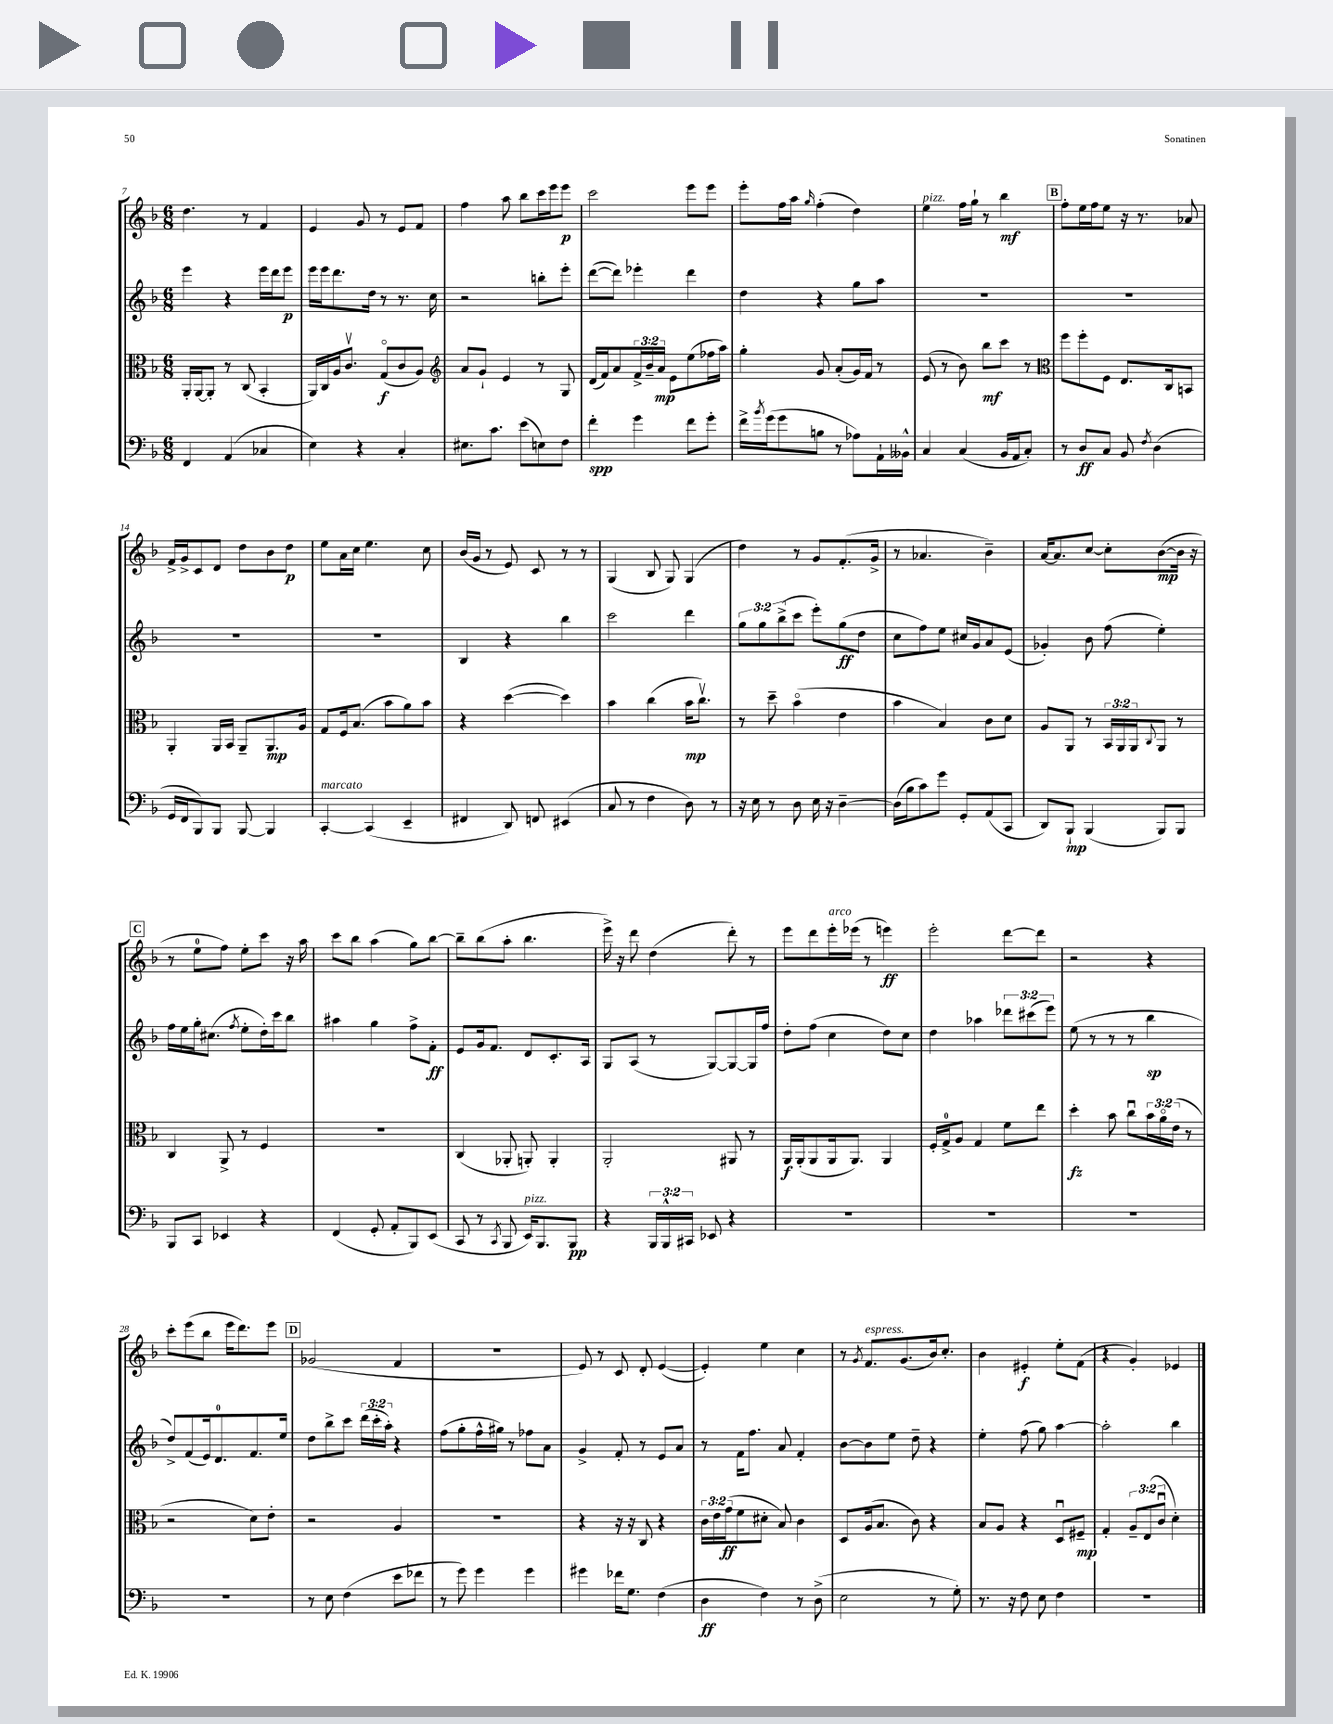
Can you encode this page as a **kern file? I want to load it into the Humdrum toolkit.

**kern	**dynam	**kern	**dynam	**kern	**dynam	**kern	**dynam
*part4	*part4	*part3	*part3	*part2	*part2	*part1	*part1
*staff4	*staff4	*staff3	*staff3	*staff2	*staff2	*staff1	*staff1
*clefF4	*	*clefC3	*	*clefG2	*	*clefG2	*
*k[b-]	*	*k[b-]	*	*k[b-]	*	*k[b-]	*
*M6/8	*	*M6/8	*	*M6/8	*	*M6/8	*
=7	=7	=7	=7	=7	=7	=7	=7
4FF/	.	16AA'/LL	.	4eee\	.	4.dd\	.
.	.	[16AA/J	.	.	.	.	.
.	.	8AA'/J]	.	.	.	.	.
(4AA/	.	8r	.	4r	.	.	.
.	.	(8C/	.	.	.	8r	.
4C-X/	.	4BB-'/	.	16eee\LL	.	4f/	.
.	.	.	.	16ddd\J	.	.	.
.	.	.	.	8eee\J	p	.	.
=8	=8	=8	=8	=8	=8	=8	=8
4E\)	.	16AA/LL)	.	16eee\LL	.	4e/	.
.	.	16C/	.	16eee\J	.	.	.
.	.	16A/J	.	8.ddd\	.	.	.
.	.	8.cv/J	.	.	.	.	.
4r	.	.	.	.	.	8g/	.
.	.	.	.	16dd\Jk	.	.	.
.	.	(8G/L	f	8r	.	8r	.
4C'/	.	8c/	.	8.r	.	8e/L	.
.	.	8A/J)	.	.	.	8f/J	.
.	.	.	.	16cc\	.	.	.
=9	=9	=9	=9	=9	=9	=9	=9
*	*	*clefG2	*	*	*	*	*
8.E#X\L	.	8a/L	.	2r	.	4ff\	.
.	.	8g`/J	.	.	.	.	.
8.c\J	.	.	.	.	.	.	.
.	.	4e/	.	.	.	8aa\	.
(8e\L	.	.	.	.	.	8bb-\L	.
8En\)	.	8r	.	8bbn'\L	.	16ccc\L	.
.	.	.	.	.	.	16eee\J	.
8F\J	.	8G/	.	8eee'\J	.	8eee\J	p
=10	=10	=10	=10	=10	=10	=10	=10
4f'\	spp	(16d/LL	.	([8ddd\L	.	2ccc\	.
.	.	16f/J)	.	.	.	.	.
.	.	8a/	.	8ddd\J])	.	.	.
4g\	.	24f^/L	.	4eee-X'\	.	.	.
.	.	24b-~/	.	.	.	.	.
.	.	24a/JJ	mp	.	.	.	.
.	.	8e\L	.	.	.	.	.
8f\L	.	(8ee\	.	4ddd\	.	8eee\L	.
8g'\J	.	16ff-X\L	.	.	.	8eee\J	.
.	.	16aa\JJ)	.	.	.	.	.
=11	=11	=11	=11	=11	=11	=11	=11
16f^\LL	.	4gg'\	.	4dd\	.	8eee'\L	.
8qb-/	.	.	.	.	.	.	.
(16g\J	.	.	.	.	.	.	.
8g\	.	.	.	.	.	16ff\L	.
.	.	.	.	.	.	16aa\JJ	.
.	.	.	.	.	.	16qqgg/	.
8Bn\J	.	8g/	.	4r	.	(4ff'\	.
8r	.	(8a'/L	.	.	.	.	.
8A-X\L)	.	16g/L)	.	8gg\L	.	4dd\)	.
.	.	16f/JJ	.	.	.	.	.
16AA`\L	.	8r	.	8aa\J	.	.	.
16BB--X^^\JJ	.	.	.	.	.	.	.
=12	=12	=12	=12	=12	=12	=12	=12
!	!	!	!	!	!	!LO:TX:a:i:t=pizz.	!
4C/	.	(8e/	.	2.r	.	4ee\	.
.	.	8r	.	.	.	.	.
(4C/	.	8b-\)	.	.	.	16ff\LL	.
.	.	.	.	.	.	16gg`\JJ	.
.	.	8bb-\L	mf	.	.	8r	.
16BB-/LL	.	8ccc\J	.	.	.	4bb-\	mf
16AA/J	.	.	.	.	.	.	.
8C'/J)	.	8r	.	.	.	.	.
!!LO:REH:place=s1:t=B
=13	=13	=13	=13	=13	=13	=13	=13
*	*	*clefC3	*	*	*	*	*
8r	.	8ff\L	.	2.r	.	8ff'\L	.
8D/L	ff	8ff'\	.	.	.	16ee\L	.
.	.	.	.	.	.	16ff\J	.
8C/J	.	8F\J	.	.	.	8ee\J	.
8BB-/	.	8.E/L	.	.	.	16r	.
.	.	.	.	.	.	8.r	.
8qF/	.	.	.	.	.	.	.
(4D\	.	.	.	.	.	.	.
.	.	16C/k	.	.	.	.	.
.	.	8BBn/J	.	.	.	8a-X/	.
!!LO:LB:g=z
=14	=14	=14	=14	=14	=14	=14	=14
16GG/LL	.	4AA'/	.	2.r	.	16f^/LL	.
16FF/J	.	.	.	.	.	16g^/J	.
8BBB-/)	.	.	.	.	.	8c/	.
8BBB-/J	.	16AA/LL	.	.	.	8d/J	.
.	.	16BB-/JJ	.	.	.	.	.
[8BBB-/	.	8AA~/L	.	.	.	8dd\L	.
4BBB-/]	.	8.AA/	mp	.	.	8b-\	.
.	.	.	.	.	.	8dd\J	p
.	.	16A/Jk	.	.	.	.	.
=15	=15	=15	=15	=15	=15	=15	=15
!LO:TX:a:i:t=marcato	!	!	!	!	!	!	!
[4CC'/	.	8G/L	.	2.r	.	8ee\L	.
.	.	16F/k	.	.	.	16a\L	.
.	.	(8.B-/J	.	.	.	16cc\JJ	.
(4CC/]	.	.	.	.	.	4.ee\	.
.	.	8b-\L	.	.	.	.	.
4EE~/	.	8a\)	.	.	.	.	.
.	.	8b-\J	.	.	.	8cc\	.
=16	=16	=16	=16	=16	=16	=16	=16
4FF#X/	.	4r	.	4B-/	.	(16b-/LL	.
.	.	.	.	.	.	16g/JJ	.
.	.	.	.	.	.	8r	.
8DD/)	.	([4dd\	.	4r	.	8e/)	.
8FFn/	.	.	.	.	.	8c/	.
(4EE#X/	.	4dd\])	.	4bb-\	.	8r	.
.	.	.	.	.	.	8r	.
=17	=17	=17	=17	=17	=17	=17	=17
8C/	.	4b-\	.	2ccc\	.	(4G/	.
8r	.	.	.	.	.	.	.
4F\	.	(4cc\	.	.	.	8B-/	.
.	.	.	.	.	.	8G/)	.
8D\)	.	16b-\KL	mp	4ddd\	.	(4G/	.
.	.	8.ccv\J)	.	.	.	.	.
8r	.	.	.	.	.	.	.
=18	=18	=18	=18	=18	=18	=18	=18
16r	.	8r	.	12gg\L	.	4dd\)	.
16E\	.	.	.	.	.	.	.
.	.	.	.	12gg\	.	.	.
8r	.	8dd~\	.	.	.	.	.
.	.	.	.	(12bb-^\	.	.	.
8D\	.	(4b-\	.	8ccc\J	.	8r	.
16E\	.	.	.	8eee'\L)	.	8g/L	.
16r	.	.	.	.	.	.	.
[4D~\	.	4e\	.	(8gg\	ff	(8.f'/	.
.	.	.	.	8dd\J	.	.	.
.	.	.	.	.	.	16g^/Jk	.
=19	=19	=19	=19	=19	=19	=19	=19
(16D\LL]	.	4b-\	.	8cc\L	.	8r	.
16B-\J	.	.	.	.	.	.	.
8c\)	.	.	.	8ff\)	.	4.a-X/	.
8g\J	.	4B-/)	.	8ee\J	.	.	.
8GG'/L	.	.	.	16cc#X/LL	.	.	.
.	.	.	.	16g/J	.	.	.
(8AA/	.	8c\L	.	8a/	.	4b-~\)	.
8CC/J	.	8d\J	.	(8e/J	.	.	.
=20	=20	=20	=20	=20	=20	=20	=20
8DD/L)	.	8A/L	.	4g-X'/)	.	[16a/KL	.
.	.	.	.	.	.	8.a/]	.
8BBB-`/J	mp	8AA/J	.	.	.	.	.
(4BBB-/	.	8r	.	8b-\	.	[8cc/J	.
.	.	24BB-/LL	.	(8ff\	.	8cc'\L]	.
.	.	24AA/	.	.	.	.	.
.	.	24AA/J	.	.	.	.	.
.	.	8qqC/	.	.	.	.	.
8BBB-/L)	.	8AA/J	.	4ee'\)	.	([8b-\	mp
8BBB-/J	.	8r	.	.	.	16b-\Jk]	.
.	.	.	.	.	.	16r	.
!!LO:LB:g=z
!!LO:REH:place=s1:t=C
=21	=21	=21	=21	=21	=21	=21	=21
8BBB-/L	.	4C/	.	16ff\LL	.	8r	.
.	.	.	.	16ee\	.	.	.
8CC/J	.	.	.	16gg'\J	.	8ee\L	.
.	.	.	.	(8.cc#X\J	.	.	.
4EE-X/	.	8AA^/	.	.	.	8ff\J)	.
.	.	.	.	8qff/	.	.	.
.	.	8r	.	8ee'\L	.	8ee'\L	.
4r	.	4F/	.	16dd'\L)	.	8ccc\J	.
.	.	.	.	16ccc\J	.	.	.
.	.	.	.	8bb-\J	.	16r	.
.	.	.	.	.	.	16aa\	.
=22	=22	=22	=22	=22	=22	=22	=22
(4FF/	.	2.r	.	4aa#X\	.	8ccc\L	.
.	.	.	.	.	.	8bb-\J	.
8GG'/	.	.	.	4gg\	.	(4aa\	.
8AA'/L	.	.	.	.	.	.	.
8BBB-/)	.	.	.	8ff^\L	.	8gg\L)	.
(8EE/J	.	.	.	8f'\J	ff	[8bb-\J	.
=23	=23	=23	=23	=23	=23	=23	=23
8CC/	.	(4C/	.	8e/L	.	8bb-~\L]	.
8r	.	.	.	16g/k	.	(8bb-\	.
.	.	.	.	8.f/J	.	.	.
8qCC/	.	.	.	.	.	.	.
8BBB-/	.	8AA-X'/	.	.	.	8aa'\J	.
!LO:TX:a:i:t=pizz.	!	!	!	!	!	!	!
16EE/KL)	.	8AAn'/)	.	8d/L	.	4.bb-\	.
8.BBB-/	.	.	.	.	.	.	.
.	.	4AA'/	.	8.c'/	.	.	.
8BBB-/J	pp	.	.	.	.	.	.
.	.	.	.	16A/Jk	.	.	.
=24	=24	=24	=24	=24	=24	=24	=24
4r	.	2AA'/	.	8G/L	.	16eee^\)	.
.	.	.	.	.	.	16r	.
.	.	.	.	(8A/J	.	8ddd\	.
24BBB-/LL	.	.	.	8r	.	(4dd\	.
24BBB-^^/	.	.	.	.	.	.	.
24CC#X/JJ	.	.	.	.	.	.	.
8EE-X/	.	.	.	[8G/L)	.	.	.
4r	.	8AA#X/	.	8G/_	.	8ddd'\)	.
.	.	8r	.	16G/L]	.	8r	.
.	.	.	.	16ff/JJ	.	.	.
=25	=25	=25	=25	=25	=25	=25	=25
2.r	.	16AA/LL	f	8dd'\L	.	8eee\L	.
.	.	(16AA'/J	.	.	.	.	.
.	.	8AA/	.	(8ff\J	.	8ddd\	.
!	!	!	!	!	!	!LO:TX:a:i:t=arco	!
.	.	16AA/k	.	4cc\	.	16eee'\L	.
.	.	8.AA/J)	.	.	.	(16eee-X\JJ	.
.	.	.	.	.	.	8r	.
.	.	4AA/	.	8dd\L)	.	4eeen\)	ff
.	.	.	.	8cc\J	.	.	.
=26	=26	=26	=26	=26	=26	=26	=26
2.r	.	16F'/LL	.	4dd\	.	2eee'\	.
.	.	16G^/J	.	.	.	.	.
.	.	8A/J	.	.	.	.	.
.	.	4G/	.	4aa-X\	.	.	.
.	.	8f\L	.	12ddd-X\L	.	[8ddd\L	.
.	.	.	.	(12ccc#X\	.	.	.
.	.	8ee\J	.	.	.	8ddd\J]	.
.	.	.	.	12eee\J)	.	.	.
=27	=27	=27	=27	=27	=27	=27	=27
2.r	.	4dd'\	fz	(8ee\	.	2r	.
.	.	.	.	8r	.	.	.
.	.	8b-\	.	8r	.	.	.
.	.	8ccu\L	.	8r	.	.	.
.	.	24b-\L	.	4bb-\	sp	4r	.
.	.	24a\	.	.	.	.	.
.	.	(24e\JJ	.	.	.	.	.
.	.	8r	.	.	.	.	.
!!LO:LB:g=z
=28	=28	=28	=28	=28	=28	=28	=28
2.r	.	2r	.	8dd^/L)	.	8ccc'\L	.
.	.	.	.	(8f/	.	(8eee\	.
.	.	.	.	16e/k)	.	8bb-\J	.
.	.	.	.	8.d/	.	.	.
.	.	.	.	.	.	16eee\KL	.
.	.	.	.	.	.	8.ddd\)	.
.	.	8d\L)	.	8.f/	.	.	.
.	.	8e'\J	.	.	.	8eee\J	.
.	.	.	.	16ee/Jk	.	.	.
!!LO:REH:place=s1:t=D
=29	=29	=29	=29	=29	=29	=29	=29
8r	.	2r	.	8dd\L	.	(2g-X/	.
8E\	.	.	.	8bb-^\	.	.	.
(4F\	.	.	.	8ccc\J	.	.	.
.	.	.	.	(24ddd\LL	.	.	.
.	.	.	.	24ccc'\	.	.	.
.	.	.	.	24aa'\JJ)	.	.	.
8e\L	.	4A/	.	4r	.	4f/	.
8f-X\J	.	.	.	.	.	.	.
=30	=30	=30	=30	=30	=30	=30	=30
8r	.	2.r	.	(8ff\L	.	2.r	.
8g\)	.	.	.	8gg'\	.	.	.
4g\	.	.	.	16ff^^\L	.	.	.
.	.	.	.	16gg#X\JJ)	.	.	.
.	.	.	.	8r	.	.	.
4g\	.	.	.	8ff-X\L	.	.	.
.	.	.	.	8a\J	.	.	.
=31	=31	=31	=31	=31	=31	=31	=31
4g#X\	.	4r	.	4g^/	.	8e/)	.
.	.	.	.	.	.	8r	.
16f-X\KL	.	16r	.	8f'/	.	8c/	.
8.G\J	.	16r	.	.	.	.	.
.	.	8C/	.	8r	.	8d'/	.
(4F\	.	4r	.	8e/L	.	([4e/	.
.	.	.	.	8a/J	.	.	.
=32	=32	=32	=32	=32	=32	=32	=32
4D\	ff	24c\LL	.	8r	.	4e'/])	.
.	.	24e\	.	.	.	.	.
.	.	(24g\J	ff	.	.	.	.
.	.	8f\	.	16f\KL	.	.	.
.	.	.	.	8.ff\J	.	.	.
4F\)	.	8d#X'\J	.	.	.	4ee\	.
.	.	8B-/)	.	8a/	.	.	.
8r	.	4c\	.	4f'/	.	4cc\	.
(8D^\	.	.	.	.	.	.	.
=33	=33	=33	=33	=33	=33	=33	=33
2E\	.	8D/L	.	[8b-\L	.	8r	.
.	.	.	.	.	.	8qg/	.
!	!	!	!	!	!	!LO:TX:a:i:t=espress.	!
.	.	(16A/k	.	8b-\]	.	8.f/L	.
.	.	8.B-/J	.	.	.	.	.
.	.	.	.	8ee\J	.	.	.
.	.	.	.	.	.	(8.g/	.
.	.	8c\)	.	8dd~\	.	.	.
8r	.	4r	.	4r	.	16b-/k)	.
.	.	.	.	.	.	8.cc'/J	.
8G'\)	.	.	.	.	.	.	.
=34	=34	=34	=34	=34	=34	=34	=34
8.r	.	8B-/L	.	4ee'\	.	4b-\	.
.	.	8A/J	.	.	.	.	.
16r	.	.	.	.	.	.	.
8F\	.	4r	.	(8ff\	.	4e#X'/	f
8E\	.	.	.	8gg\)	.	.	.
4F\	.	8Du/L	.	[4aa\	.	8ee'\L	.
.	.	8F#X~/J	mp	.	.	(8f\J	.
=35	=35	=35	=35	=35	=35	=35	=35
2.r	.	4G'/	.	2aa'\]	.	4r	.
.	.	12A~/L	.	.	.	4g'/)	.
.	.	(12E/	.	.	.	.	.
.	.	12cu/J	.	.	.	.	.
.	.	4d'\)	.	4bb-\	.	4e-X/	.
==	==	==	==	==	==	==	==
*-	*-	*-	*-	*-	*-	*-	*-
